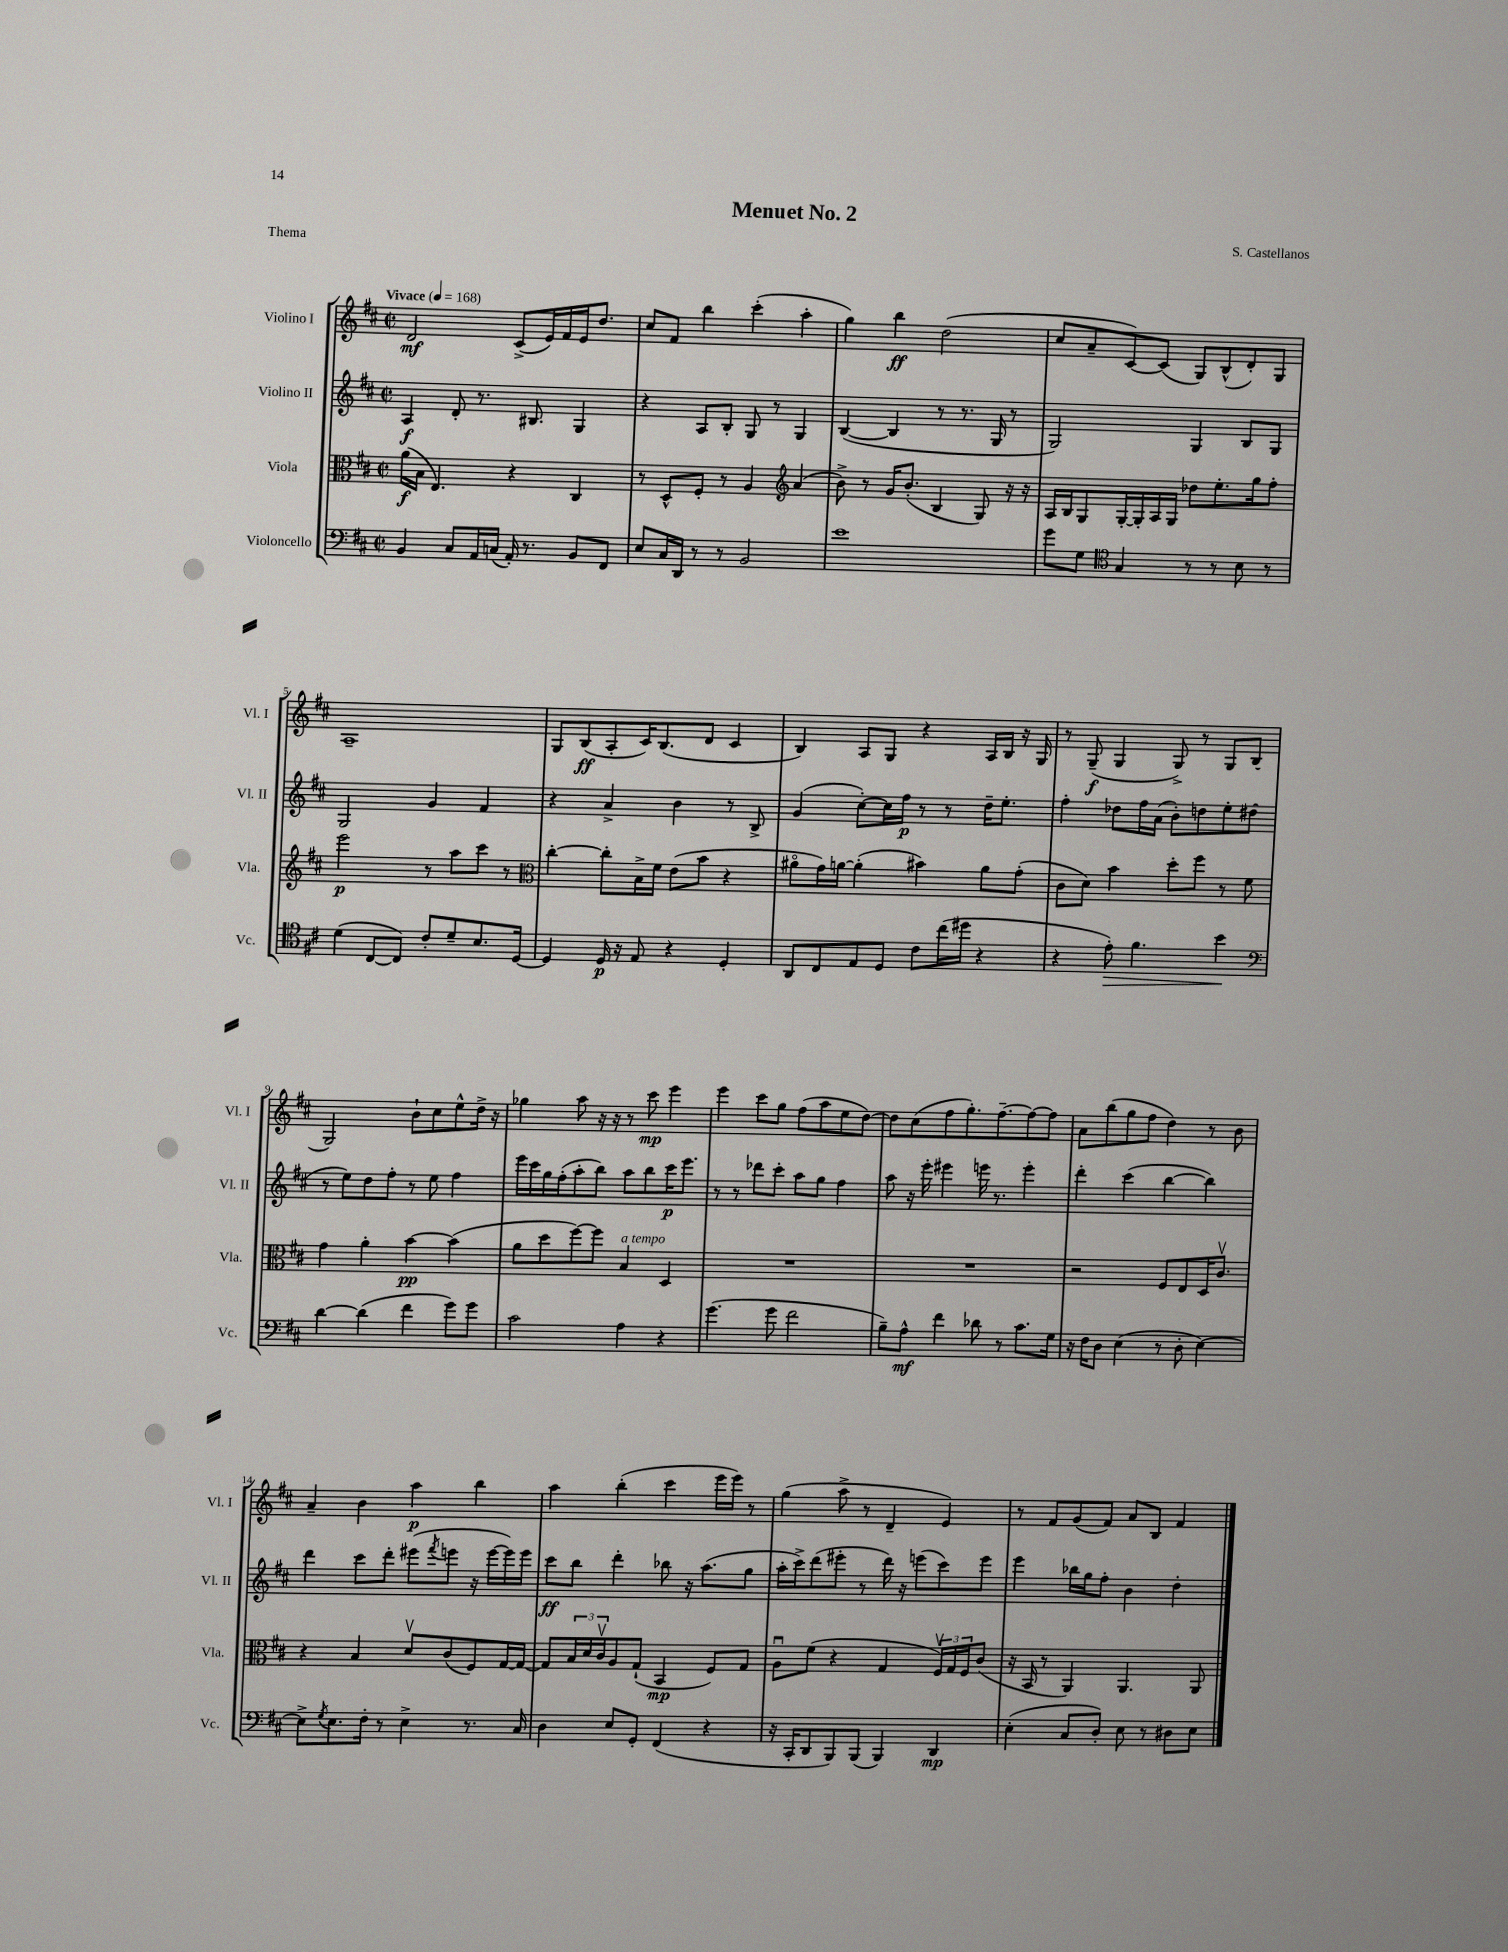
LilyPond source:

\header { title = "Menuet No. 2" composer = "S. Castellanos" piece = "Thema" }
<<
\new StaffGroup <<
\new Staff = "s0" \with { instrumentName = "Violino I" shortInstrumentName = "Vl. I" } {
    \clef treble \key d \major \defaultTimeSignature \time 2/2 \tempo "Vivace" 4 = 168
    d'2\mf cis'8->( e'16) fis'16 e'16 d''8. |
    cis''8 fis'8 b''4 cis'''4-.( a''4-. |
    g''4) b''4\ff d''2( |
    cis''8 a'8-- cis'8~) cis'8( g8) b8-^( d'8-.) g8 |
    a1-- |
    g8 b8\ff( a8-. cis'16) b8.( d'8 cis'4 |
    b4) a8 g8 r4 a16 b16 r16 g16 |
    r8 g8--\f( g4 g8->) r8 g8 b8( |
    g2) b'8-! cis''8 e''8-^ d''16-> r16 |
    ges''4 a''8 r16 r16 r8 cis'''8\mp e'''4 |
    e'''4 cis'''8 g''8 fis''8( a''8 e''8 d''8~) |
    d''8 cis''8( fis''8 g''8.-.) fis''8.~-- fis''8~ fis''8 |
    a'8 b''8( g''8 fis''8 d''4) r8 b'8 |
    a'4-- b'4 a''4\p b''4 |
    a''4 b''4-.( cis'''4 e'''16 e'''16) r8 |
    g''4( a''8-> r8 d'4-- e'4) |
    r8 fis'8 g'8( fis'8) a'8 b8 fis'4 \bar "|." |
}
\new Staff = "s1" \with { instrumentName = "Violino II" shortInstrumentName = "Vl. II" } {
    \clef treble \key d \major \defaultTimeSignature \time 2/2
    a4\f d'8-. r8. bis8. g4 |
    r4 a8 b8-. g8 r8 g4 |
    b4~( b4 r8 r8. g16 r8 |
    g2) g4 b8 g8 |
    g2 g'4 fis'4 |
    r4 a'4-> b'4 r8 b8-> |
    g'4( cis''8~-.) cis''16 fis''16\p r8 r8 d''16-- e''8.-. |
    fis''4-. des''8 fis''16 a'16( b'8-.) d''8 e''8-. dis''8( |
    r8 e''8) d''8 fis''8-. r8 e''8 fis''4 |
    e'''16 cis'''16 g''16 fis''16-.( a''8-. b''8) a''8 b''8 cis'''16\p e'''8. |
    r8 r8 des'''8 cis'''8-. a''8 g''8 fis''4 |
    a''8 r16 e'''16-. eis'''4 e'''16 r8. e'''4-. |
    d'''4-. cis'''4( b''4~ b''4) |
    d'''4 cis'''8 d'''8-. eis'''8( \acciaccatura { fis'''8 } e'''8 r16 e'''16~ e'''16) e'''16 |
    cis'''8\ff b''8 d'''4-. bes''8 r16 a''8.( g''8 |
    a''16-. cis'''16->) d'''8( eis'''8-. r8 d'''16) r16 e'''8( cis'''8) e'''8 |
    e'''4 bes''16 g''16 fis''8-. b'4 d''4-. \bar "|." |
}
\new Staff = "s2" \with { instrumentName = "Viola" shortInstrumentName = "Vla." } {
    \clef alto \key d \major \defaultTimeSignature \time 2/2
    a'16\f( b16 e4.) r4 cis4 |
    r8 d8-^ fis8-. r8 a4 \clef treble a'4( |
    b'8->) r8 g'16 b'8.-.( b4 g8) r16 r16 |
    a16 b16 g8 g16~-. g16-. a16 g16 des''8 e''8.-. g''16 fis''8-. |
    e'''2\p r8 a''8 cis'''8 r8 |
    \clef alto cis''4~-. cis''8-. b16-> fis'16 e'8( b'8 r4 |
    ais'8\flageolet g'16) a'16~ a'4-.( bis'4) a'8 g'8-.( |
    cis'8 d'8) b'4 d''8-. fis''8 r8 fis'8 |
    g'4 a'4-. b'4~\pp b'4( |
    a'8 d''8 fis''8~) fis''8 b4^\markup { \italic "a tempo" } d4 |
    R1 |
    R1 |
    r2 fis8 e8 d16 cis'8.\upbow |
    r4 b4 d'8\upbow cis'8( fis8) g16~ g16~ |
    g8 \tuplet 3/2 { b16 d'16 cis'16\upbow } a8 g8-!( b,4\mp fis8) g8 |
    a8\downbow fis'8( r4 g4 \tuplet 3/2 { fis16\upbow) g16 fis16 } cis'8( |
    r16 b,16 r8 a,4) a,4. a,8 \bar "|." |
}
\new Staff = "s3" \with { instrumentName = "Violoncello" shortInstrumentName = "Vc." } {
    \clef bass \key d \major \defaultTimeSignature \time 2/2
    b,4 cis8 a,16 c16( a,16-.) r8. b,8 fis,8 |
    e8 cis16 d,16 r8 r8 b,2 |
    e'1 |
    g'8 g8 \clef tenor g4 r8 r8 b8 r8 |
    d'4( cis8~ cis8) cis'8-. d'8-- b8. d16~ |
    d4 d16\p r16 e8 r4 d4-. |
    a,8 cis8 e8 d8 cis'8 cis''16( dis''16 r4 |
    r4 e'8-.\>) fis'4. b'4\! |
    \clef bass d'4~ d'4( fis'4 g'8) g'8 |
    cis'2 a4 r4 |
    g'4.( g'8 fis'2 |
    b8--) a8-^\mf fis'4 des'8 r8 cis'8. g16 |
    r16 fis16 d8 e4( r8 d8-. e4~) |
    e8-> \acciaccatura { g8 } e8. fis16-. r8 e4-> r8. cis16 |
    d4 e8 g,8-. fis,4( r4 |
    r16 cis,16-. d,8 b,,8) b,,8( b,,4) d,4\mp |
    e4-.( cis8 d8-.) e8 r8 dis8 e8 \bar "|." |
}
>>
>>
